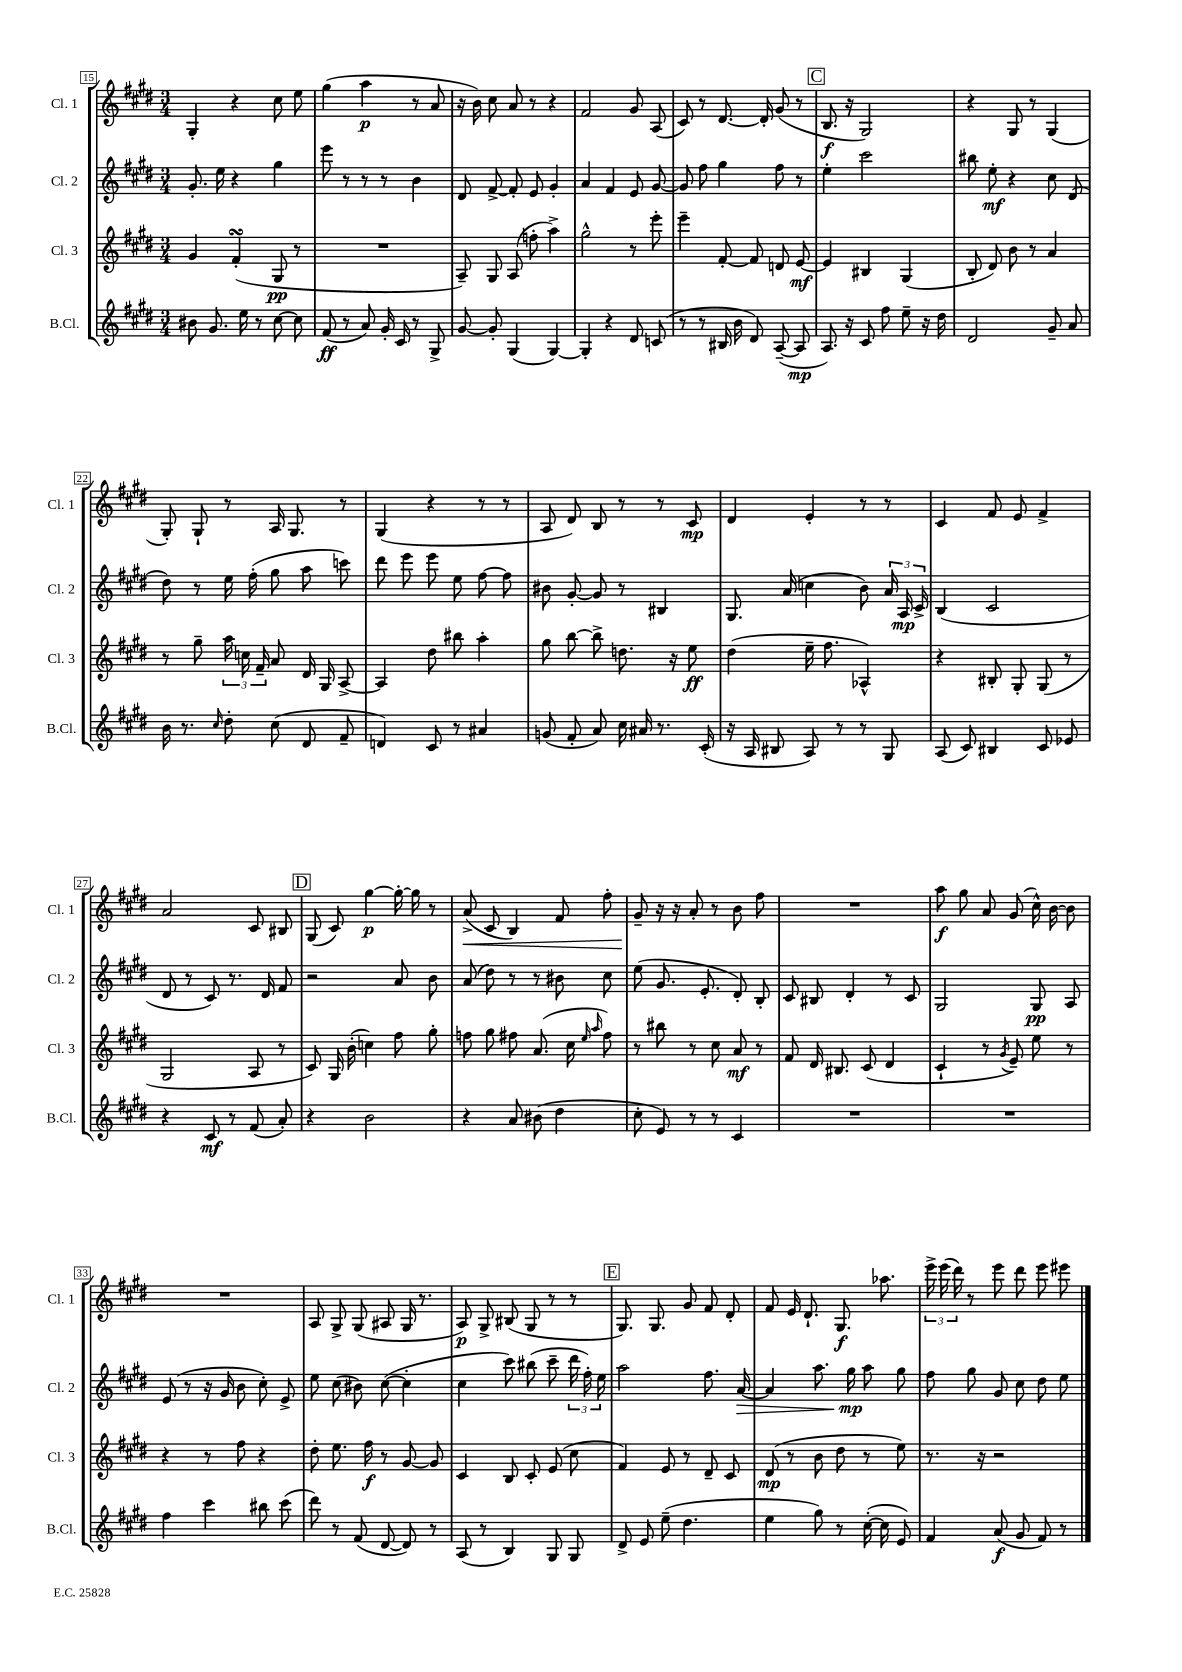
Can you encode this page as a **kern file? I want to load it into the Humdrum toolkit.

**kern	**dynam	**kern	**dynam	**kern	**dynam	**kern	**dynam
*part4	*part4	*part3	*part3	*part2	*part2	*part1	*part1
*staff4	*staff4	*staff3	*staff3	*staff2	*staff2	*staff1	*staff1
*I"B.Cl.	*	*I"Cl. 3	*	*I"Cl. 2	*	*I"Cl. 1	*
*I'B.Cl.	*	*I'Cl. 3	*	*I'Cl. 2	*	*I'Cl. 1	*
*clefG2	*	*clefG2	*	*clefG2	*	*clefG2	*
*k[f#c#g#d#]	*	*k[f#c#g#d#]	*	*k[f#c#g#d#]	*	*k[f#c#g#d#]	*
*M3/4	*	*M3/4	*	*M3/4	*	*M3/4	*
=15	=15	=15	=15	=15	=15	=15	=15
8b#X\	.	4g#/	.	8.g#'/	.	4G#'/	.
8.g#/	.	.	.	.	.	.	.
.	.	.	.	16ee\	.	.	.
.	.	(4f#sSSS'/	.	4r	.	4r	.
16ee\	.	.	.	.	.	.	.
8r	.	.	.	.	.	.	.
[8cc#\	.	8G#/	pp	4gg#\	.	8cc#\	.
8cc#\]	.	8r	.	.	.	8ee\	.
=16	=16	=16	=16	=16	=16	=16	=16
(8f#/	ff	2.r	.	8eee\	.	(4gg#\	.
8r	.	.	.	8r	.	.	.
8a/)	.	.	.	8r	.	4aa\	p
16g#'/	.	.	.	8r	.	.	.
16c#/	.	.	.	.	.	.	.
8r	.	.	.	4b\	.	8r	.
8G#^/	.	.	.	.	.	8a/	.
=17	=17	=17	=17	=17	=17	=17	=17
[8g#/	.	8A~/)	.	8d#/	.	16r	.
.	.	.	.	.	.	16b\)	.
8g#'/]	.	8G#/	.	[8f#^/	.	8cc#\	.
(4G#/	.	(8A/	.	8f#'/]	.	8a/	.
.	.	8ffn'\	.	8e/	.	8r	.
[4G#/)	.	4aa^\)	.	4g#'/	.	4r	.
=18	=18	=18	=18	=18	=18	=18	=18
4G#'/]	.	2gg#^^\	.	4a/	.	2f#/	.
4r	.	.	.	4f#/	.	.	.
8d#/	.	8r	.	8e/	.	8g#/	.
(8cn/	.	8eee'\	.	[8g#/	.	(8A/	.
=19	=19	=19	=19	=19	=19	=19	=19
8r	.	4eee~\	.	8g#/]	.	8c#/)	.
8r	.	.	.	8ff#\	.	8r	.
16B#X/	.	[8f#'/	.	4gg#\	.	[8.d#/	.
16b\	.	.	.	.	.	.	.
8d#/)	.	8f#/]	.	.	.	.	.
.	.	.	.	.	.	16d#'/]	.
([8A~/	.	8dn/	.	8ff#\	.	(8g#/	.
8A/]	mp	[8e/	mf	8r	.	8r	.
!!LO:REH:place=s1:t=C
=20	=20	=20	=20	=20	=20	=20	=20
8.A/)	.	4e/]	.	4ee'\	.	8.B/	f
16r	.	.	.	.	.	16r	.
8c#/	.	4B#X/	.	2ccc#\	.	2G#/)	.
8ff#\	.	.	.	.	.	.	.
8ee~\	.	(4G#/	.	.	.	.	.
16r	.	.	.	.	.	.	.
16dd#\	.	.	.	.	.	.	.
=21	=21	=21	=21	=21	=21	=21	=21
2d#/	.	8B'/	.	8bb#X\	.	4r	.
.	.	8d#/)	.	8ee'\	mf	.	.
.	.	8b\	.	4r	.	8G#/	.
.	.	8r	.	.	.	8r	.
8g#~/	.	4a/	.	8cc#\	.	(4G#/	.
8a/	.	.	.	(8d#/	.	.	.
!!LO:LB:g=z
=22	=22	=22	=22	=22	=22	=22	=22
16b\	.	8r	.	8dd#\)	.	8G#'/)	.
8.r	.	.	.	.	.	.	.
.	.	8gg#~\	.	8r	.	8G#`/	.
16qqcc#/	.	.	.	.	.	.	.
8dd#'\	.	24aa\	.	16ee\	.	8r	.
.	.	24ccn\	.	.	.	.	.
.	.	.	.	(16ff#'\	.	.	.
.	.	24f#~/	.	.	.	.	.
(8cc#\	.	8a/	.	8gg#\	.	16A/	.
.	.	.	.	.	.	8.G#/	.
8d#/	.	16d#/	.	8aa\	.	.	.
.	.	16G#/	.	.	.	.	.
8f#~/	.	[8A^/	.	8cccn\)	.	8r	.
=23	=23	=23	=23	=23	=23	=23	=23
4dn/)	.	4A/]	.	8ddd#\	.	(4G#/	.
.	.	.	.	8eee\	.	.	.
8c#/	.	8dd#\	.	8eee\	.	4r	.
8r	.	8bb#X\	.	8ee\	.	.	.
4a#X/	.	4aa'\	.	[8ff#\	.	8r	.
.	.	.	.	8ff#\]	.	8r	.
=24	=24	=24	=24	=24	=24	=24	=24
(8gn/	.	8gg#\	.	8b#X\	.	8A/	.
8f#'/	.	[8bb\	.	[8g#'/	.	8d#/)	.
8a/)	.	8bb^\]	.	8g#/]	.	8B/	.
16cc#\	.	8.ddn\	.	8r	.	8r	.
16a#X/	.	.	.	.	.	.	.
8.r	.	.	.	4B#X/	.	8r	.
.	.	16r	.	.	.	.	.
.	.	8ee\	ff	.	.	8c#/	mp
(16c#'/	.	.	.	.	.	.	.
=25	=25	=25	=25	=25	=25	=25	=25
16r	.	(4dd#\	.	8.G#/	.	4d#/	.
16A/	.	.	.	.	.	.	.
8B#X/	.	.	.	.	.	.	.
.	.	.	.	(16a/	.	.	.
8A/)	.	16ee~\	.	4ccn\	.	4e'/	.
.	.	8.ff#\	.	.	.	.	.
8r	.	.	.	.	.	.	.
8r	.	4A-X^^/)	.	8b\)	.	8r	.
8G#/	.	.	.	24a/	.	8r	.
.	.	.	.	24A/	mp	.	.
.	.	.	.	24c#^/	.	.	.
=26	=26	=26	=26	=26	=26	=26	=26
(8A/	.	4r	.	(4B/	.	4c#/	.
8c#/)	.	.	.	.	.	.	.
4B#X/	.	8B#X'/	.	2c#/	.	8f#/	.
.	.	8G#'/	.	.	.	8e/	.
8c#/	.	(8G#/	.	.	.	4f#^/	.
8e-X/	.	8r	.	.	.	.	.
!!LO:LB:g=z
=27	=27	=27	=27	=27	=27	=27	=27
4r	.	2G#/	.	8d#/	.	2a/	.
.	.	.	.	8r	.	.	.
8c#/	mf	.	.	8c#/)	.	.	.
8r	.	.	.	8.r	.	.	.
(8f#/	.	8A/	.	.	.	8c#/	.
.	.	.	.	16d#/	.	.	.
8a'/)	.	8r	.	8f#/	.	8B#X/	.
!!LO:REH:place=s1:t=D
=28	=28	=28	=28	=28	=28	=28	=28
4r	.	8c#/)	.	2r	.	(8G#/	.
.	.	16G#/	.	.	.	8c#/)	.
.	.	(16b'\	.	.	.	.	.
2b\	.	4ccn\)	.	.	.	[4gg#\	p
.	.	8ff#\	.	8a/	.	16gg#'\_	.
.	.	.	.	.	.	16gg#\]	.
.	.	8gg#'\	.	8b\	.	8r	.
=29	=29	=29	=29	=29	=29	=29	=29
!	!	!	!	!	!	!	!LO:HP:b
4r	.	8ffn\	.	(8a/	.	(8a^/	<
.	.	8gg#\	.	8dd#\)	.	8c#/	.
8a/	.	8ff#X\	.	8r	.	4B/)	.
(8b#X\	.	(8.a/	.	8r	.	.	.
4dd#\	.	.	.	8b#X\	.	8f#/	.
.	.	16cc#\	.	.	.	.	.
.	.	16qqee/	.	.	.	.	.
.	.	16qqaa/	.	.	.	.	.
.	.	8ff#\)	.	8cc#\	.	8ff#'\	.
=30	=30	=30	=30	=30	=30	=30	=30
8cc#'\	.	8r	.	(8ee\	.	8g#~/	.
8e/)	.	8bb#X\	.	8.g#/	.	16r	[
.	.	.	.	.	.	16r	.
8r	.	8r	.	.	.	8a'/	.
.	.	.	.	8.e'/	.	.	.
8r	.	8cc#\	.	.	.	8r	.
4c#/	.	8a/	mf	8d#'/)	.	8b\	.
.	.	8r	.	8B'/	.	8ff#\	.
=31	=31	=31	=31	=31	=31	=31	=31
2.r	.	8f#/	.	8c#/	.	2.r	.
.	.	16d#/	.	8B#X/	.	.	.
.	.	8.B#X/	.	.	.	.	.
.	.	.	.	4d#'/	.	.	.
.	.	(8c#/	.	.	.	.	.
.	.	4d#/	.	8r	.	.	.
.	.	.	.	8c#/	.	.	.
=32	=32	=32	=32	=32	=32	=32	=32
2.r	.	4c#`/	.	2G#/	.	8aa\	f
.	.	.	.	.	.	8gg#\	.
.	.	8r	.	.	.	8a/	.
.	.	8qg#/	.	.	.	.	.
.	.	8e~/)	.	.	.	(8g#/	.
.	.	8ee\	.	8G#/	pp	16cc#^^\)	.
.	.	.	.	.	.	[16b\	.
.	.	8r	.	8A/	.	8b\]	.
!!LO:LB:g=z
=33	=33	=33	=33	=33	=33	=33	=33
4ff#\	.	4r	.	(8e/	.	2.r	.
.	.	.	.	8r	.	.	.
4ccc#\	.	8r	.	16r	.	.	.
.	.	.	.	16g#/	.	.	.
.	.	8ff#\	.	8b\	.	.	.
8bb#X\	.	4r	.	8cc#'\)	.	.	.
(8ccc#\	.	.	.	8e^/	.	.	.
=34	=34	=34	=34	=34	=34	=34	=34
8ddd#\)	.	8dd#'\	.	8ee\	.	8A/	.
8r	.	8.ee\	.	(8cc#\	.	8G#^/	.
(8f#/	.	.	.	8b#X\)	.	(8G#/	.
.	.	16ff#\	f	.	.	.	.
[8d#/	.	8r	.	([8cc#\	.	8A#X/	.
8d#/])	.	[8g#/	.	4cc#'\]	.	16G#/	.
.	.	.	.	.	.	8.r	.
8r	.	8g#/]	.	.	.	.	.
=35	=35	=35	=35	=35	=35	=35	=35
(8A/	.	4c#/	.	4cc#\	.	8A/)	p
8r	.	.	.	.	.	8G#^/	.
4B/)	.	8B/	.	8ccc#\)	.	(8B#X/	.
.	.	8c#'/	.	(8bb#X\	.	8G#/	.
8G#/	.	(8e/	.	8ccc#~\	.	8r	.
8G#/	.	8cc#\	.	24ddd#\	.	8r	.
.	.	.	.	24ff#'\)	.	.	.
.	.	.	.	24ee\	.	.	.
!!LO:REH:place=s1:t=E
=36	=36	=36	=36	=36	=36	=36	=36
8d#^/	.	4f#/)	.	2aa\	.	8.G#/)	.
8e/	.	.	.	.	.	.	.
.	.	.	.	.	.	8.G#/	.
(8ee~\	.	8e/	.	.	.	.	.
4.dd#\	.	8r	.	.	.	8g#/	.
.	.	8d#~/	.	8.ff#\	.	8f#/	.
.	.	8c#/	.	.	.	8d#'/	.
!	!	!	!	!	!LO:HP:b	!	!
.	.	.	.	[16a/	>	.	.
=37	=37	=37	=37	=37	=37	=37	=37
4ee\	.	(8d#/	mp	4a/]	.	8f#/	.
.	.	8r	.	.	.	16e/	.
.	.	.	.	.	.	8.d#`/	.
8gg#\)	.	8b\	.	8.aa\	.	.	.
8r	.	8dd#\	.	.	.	8.G#/	f
.	.	.	.	16gg#\	mp	.	.
([16cc#'\	.	8r	.	8aa\	]	.	.
16cc#\]	.	.	.	.	.	8.aa-X\	.
8e/)	.	8ee\)	.	8gg#\	.	.	.
=38	=38	=38	=38	=38	=38	=38	=38
4f#/	.	8.r	.	8ff#\	.	24eee^\	.
.	.	.	.	.	.	(24eee\	.
.	.	.	.	.	.	24ddd#\)	.
.	.	.	.	8gg#\	.	8r	.
.	.	16r	.	.	.	.	.
(8a/	f	2r	.	8g#/	.	8eee\	.
8g#/	.	.	.	8cc#\	.	8ddd#\	.
8f#/)	.	.	.	8dd#\	.	8eee\	.
8r	.	.	.	8ee\	.	8eee#X\	.
==	==	==	==	==	==	==	==
*-	*-	*-	*-	*-	*-	*-	*-
